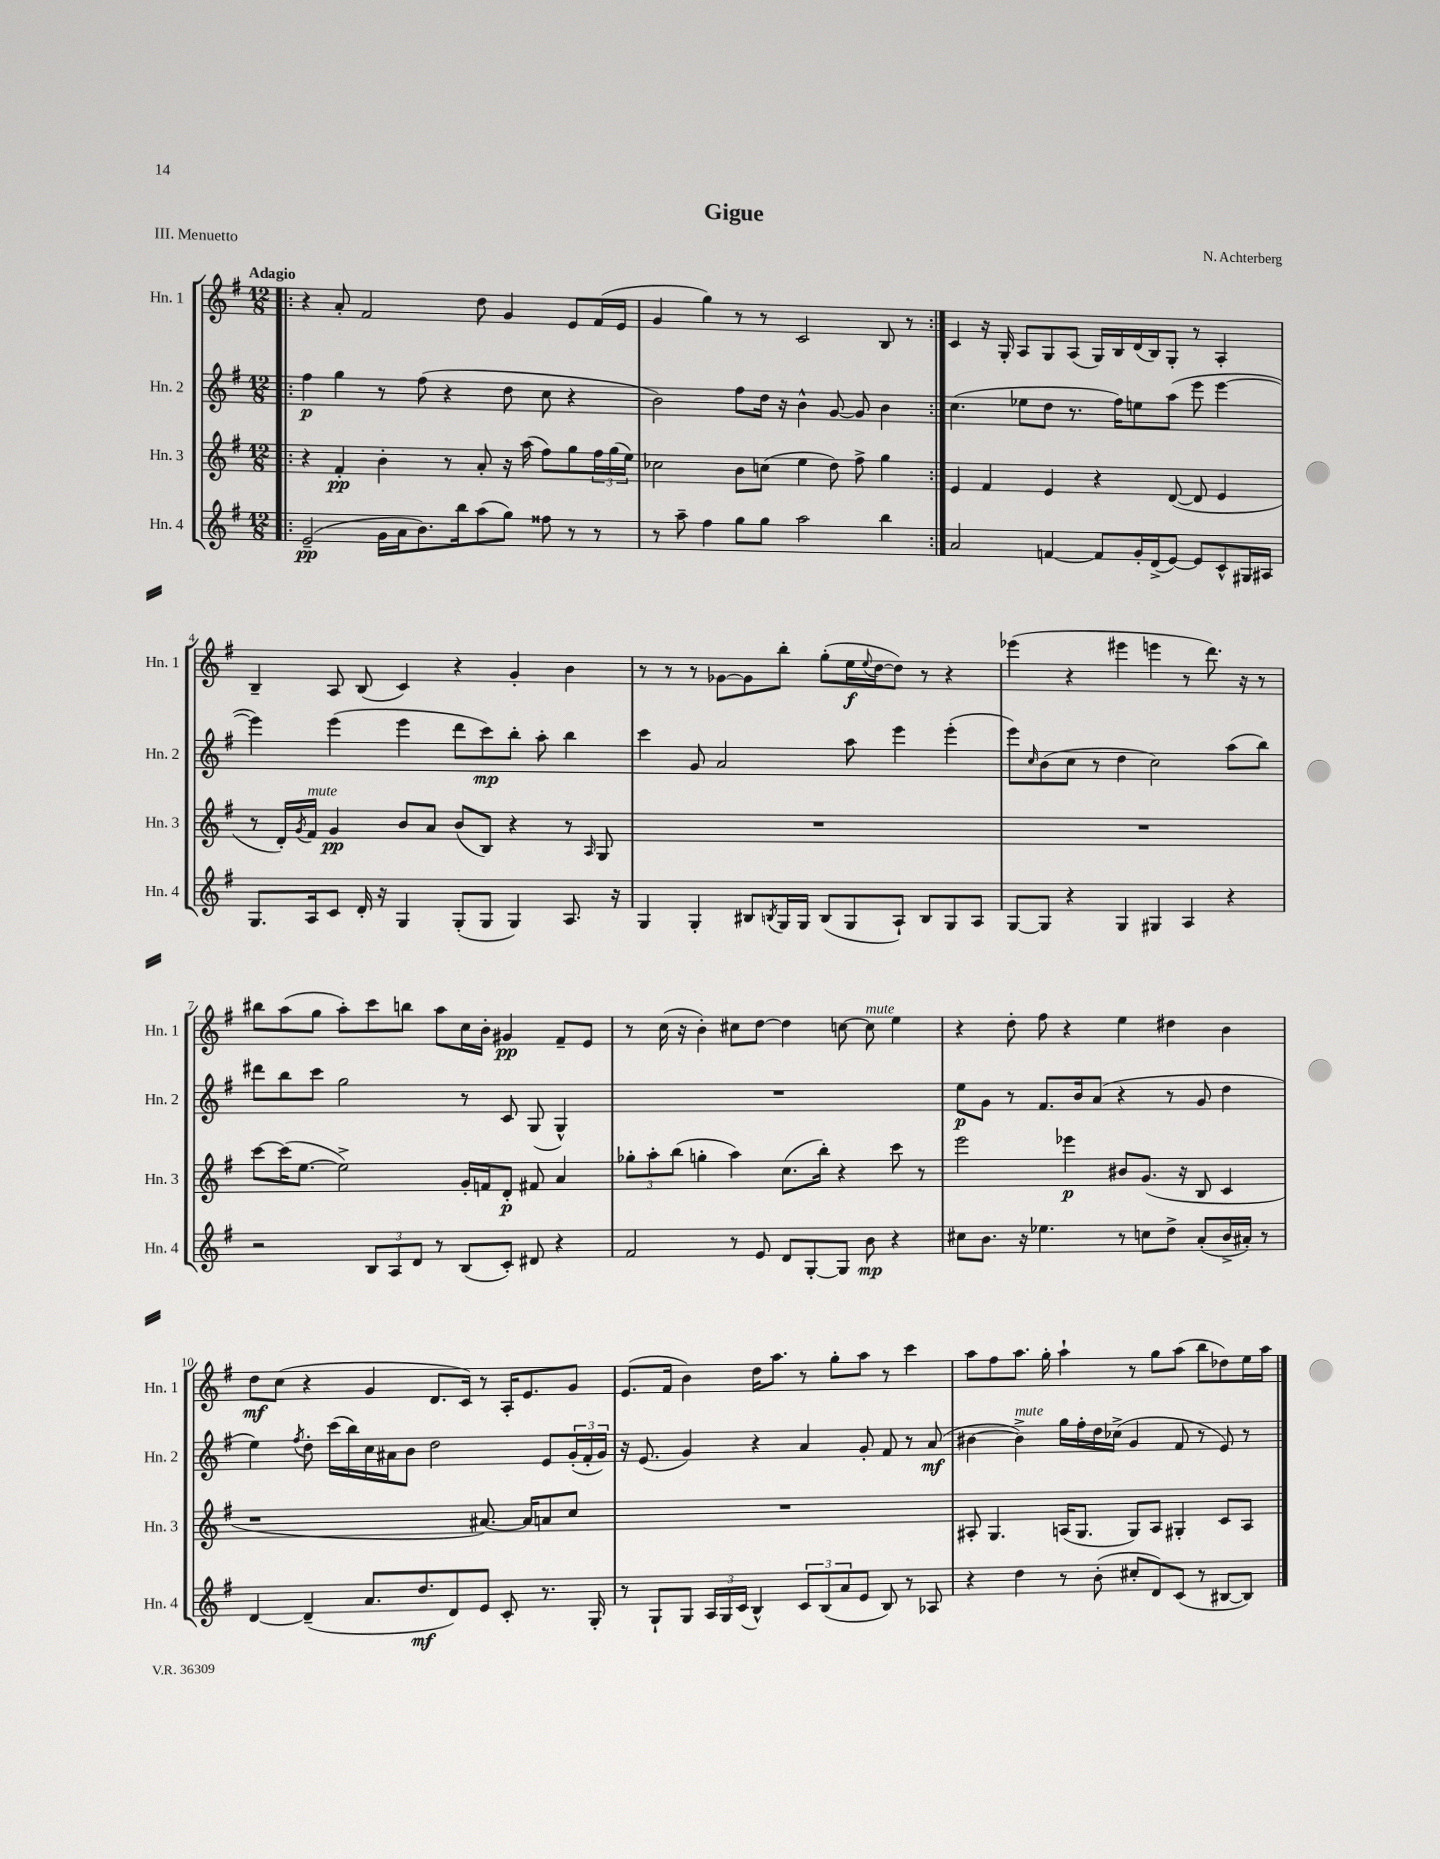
\header { title = "Gigue" composer = "N. Achterberg" piece = "III. Menuetto" }
<<
\new StaffGroup <<
\new Staff = "s0" \with { instrumentName = "Hn. 1" shortInstrumentName = "Hn. 1" } {
    \clef treble \key g \major \numericTimeSignature \time 12/8 \tempo "Adagio"
    \repeat volta 2 { \bar ".|:" r4 a'8-. fis'2 d''8 g'4 e'8 fis'16( e'16 |
    g'4 g''4) r8 r8 c'2 b8 r8 | }
    c'4 r16 g16-. a8 g8 a8( g16) b16 d'16( b16) g8-. r8 a4-. |
    b4-- a8 b8( c'4) r4 g'4-. b'4 |
    r8 r8 r8 ges'8~ ges'8 b''8-. g''8-.( e''16\f \appoggiatura { e''8 } d''16~ d''8) r8 r4 |
    ees'''4( r4 eis'''4 e'''4 r8 d'''8.) r16 r8 |
    bis''8 a''8( g''8 a''8-.) c'''8 b''8 a''8 c''16 b'16-. gis'4\pp fis'8-- e'8 |
    r8 c''16( r16 b'4-.) cis''8 d''8~ d''4 c''8~ c''8^\markup { \italic "mute" } e''4 |
    r4 d''8-. fis''8 r4 e''4 dis''4 b'4 |
    d''8\mf c''8( r4 g'4 d'8. c'16) r8 a16-. e'8. g'8 |
    e'8.( fis'16 b'4) d''16 a''8. r8 g''8-. a''8 r8 c'''4 |
    a''8 fis''8 a''8. g''16-. a''4-! r8 g''8 a''8( b''8 des''8) e''16 a''16 \bar "|." |
}
\new Staff = "s1" \with { instrumentName = "Hn. 2" shortInstrumentName = "Hn. 2" } {
    \clef treble \key g \major \numericTimeSignature \time 12/8
    \repeat volta 2 { \bar ".|:" fis''4\p g''4 r8 fis''8( r4 d''8 c''8 r4 |
    b'2) fis''8 d''16 r16 b'4-^ g'8~ g'8 b'4 | }
    c''4.( ees''8 d''8 r8. fis''16) e''8 a''8( e'''8 e'''4~ |
    e'''4) e'''4( e'''4 d'''8 c'''8\mp) b''8-. a''8-. b''4 |
    c'''4 g'8 a'2 a''8 e'''4 e'''4-.( |
    e'''8) \grace { c''16 } b'8( c''8 r8 d''4 c''2) a''8( b''8) |
    dis'''8 b''8 c'''8 g''2 r8 c'8 g8( g4-^) |
    R1. |
    e''8\p g'8 r8 fis'8. b'16 a'8( r4 r8 g'8 d''4 |
    e''4) \acciaccatura { fis''8 } d''8-. c'''16( b''16) c''16 ais'16 b'8 d''2 e'8 \tuplet 3/2 { g'16-.( fis'16-. g'16) } |
    r16 e'8.( g'4) r4 a'4 g'8-. fis'8 r8 a'8\mf( |
    bis'4~ bis'4->^\markup { \italic "mute" }) g''16 fis''16-. d''16 ces''16->( g'4 fis'8 r8 e'8) r8 \bar "|." |
}
\new Staff = "s2" \with { instrumentName = "Hn. 3" shortInstrumentName = "Hn. 3" } {
    \clef treble \key g \major \numericTimeSignature \time 12/8
    \repeat volta 2 { \bar ".|:" r4 fis'4-.\pp b'4-. r8 a'8-. r16 a''16( fis''8) g''8 \tuplet 3/2 { fis''16 g''16( e''16) } |
    ces''2 b'8 c''8( e''4 d''8) fis''8-> g''4 | }
    e'4 fis'4 e'4 r4 d'8~( d'8 e'4 |
    r8 d'16-.) \acciaccatura { g'8 } fis'16^\markup { \italic "mute" } g'4\pp b'8 a'8 b'8( b8) r4 r8 \grace { a16 } g8 |
    R1. |
    R1. |
    c'''8~ c'''16( e''8.~ e''2->) g'16-. f'16 d'8-.\p fis'8 a'4 |
    \tuplet 3/2 { ges''8-. a''8-. b''8( } g''4-. a''4) c''8.( b''16-.) r4 c'''8 r8 |
    e'''2 ees'''4\p bis'8 g'8.( r16 b8 c'4 |
    r1 ais'8.~) ais'16 a'8 c''8 |
    R1. |
    ais8-. g4. a16( g8. g8) a8 gis4-. c'8 a8 \bar "|." |
}
\new Staff = "s3" \with { instrumentName = "Hn. 4" shortInstrumentName = "Hn. 4" } {
    \clef treble \key g \major \numericTimeSignature \time 12/8
    \repeat volta 2 { \bar ".|:" e'2--\pp( g'16 a'16 b'8.) b''16 a''8( g''8) fisis''8 r8 r8 |
    r8 a''8-- fis''4 g''8 g''8 a''2 b''4 | }
    a'2 f'4~ f'8 g'16-. d'16->( e'8~) e'8 c'8-^ gis16 ais16 |
    g8. a16 c'8 d'16-. r16 g4 g8-.( g8 g4) a8. r16 |
    g4 g4-. bis8 \acciaccatura { b8 } g16 g16 b8( g8 a8-!) b8 g8 a8 |
    g8~ g8 r4 g4 gis4 a4 r4 |
    r2 \tuplet 3/2 { b8 a8 d'8 } r8 b8( c'8-.) dis'8 r4 |
    fis'2 r8 e'8 d'8 g8~-. g8 b'8\mp r4 |
    cis''8 b'8. r16 ees''4. r8 c''8 d''8-> a'8-.( b'16-> ais'16-.) r8 |
    d'4~ d'4--( a'8. d''8.\mf d'8) e'8 c'8-. r8. g16-. |
    r8 g8-! g8 \tuplet 3/2 { a16 g16 c'16( } b4-^) \tuplet 3/2 { c'8 b8( a'8 } e'8 b8) r8 aes8 |
    r4 d''4 r8 b'8-.( cis''8-. d'8) c'8( r8 bis8~ bis8) \bar "|." |
}
>>
>>
